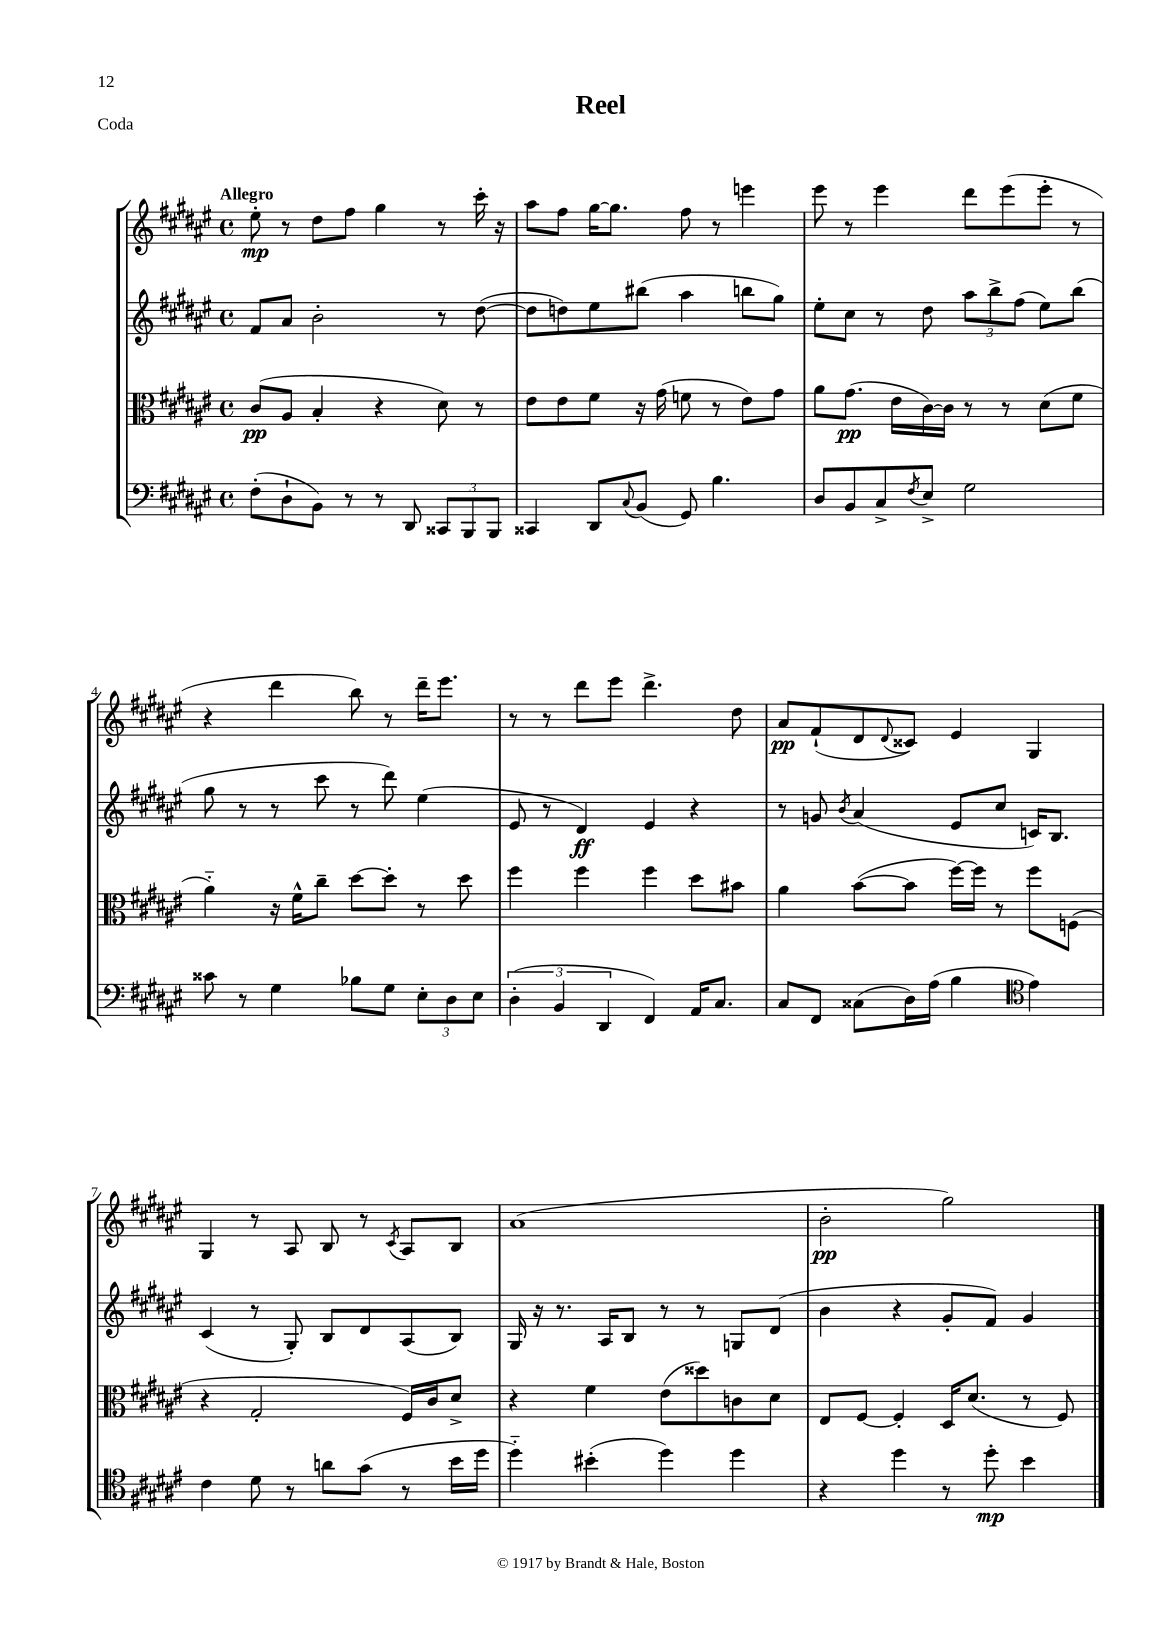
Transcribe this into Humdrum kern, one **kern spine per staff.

**kern	**kern	**kern	**kern
*staff4	*staff3	*staff2	*staff1
*clefF4	*clefC3	*clefG2	*clefG2
*k[f#c#g#d#a#e#]	*k[f#c#g#d#a#e#]	*k[f#c#g#d#a#e#]	*k[f#c#g#d#a#e#]
*M4/4	*M4/4	*M4/4	*M4/4
*met(c)	*met(c)	*met(c)	*met(c)
(8F#'	(8c#	8f#	8ee#'
8D#`	8A#	8a#	8r
8BB)	4B'	2b'	8dd#
8r	.	.	8ff#
8r	4r	.	4gg#
8DD#	.	.	.
12CC##	8d#)	8r	8r
12BBB	.	.	.
.	8r	([8dd#	16ccc#'
12BBB	.	.	.
.	.	.	16r
=	=	=	=
4CC##	8e#	8dd#]	8aa#
.	8e#	8dd)	8ff#
8DD#	8f#	8ee#	[16gg#
.	.	.	8.gg#]
8qqC#	.	.	.
(8BB	16r	(8bb#	.
.	(16g#	.	.
8GG#)	8f	4aa#	8ff#
4.B	8r	.	8r
.	8e#)	8bb	4eee
.	8g#	8gg#)	.
=	=	=	=
8D#	8a#	8ee#'	8eee#
8BB	(8.g#	8cc#	8r
8C#^	.	8r	4eee#
.	16e#	.	.
8qF#	.	.	.
8E#^	[16c#)	8dd#	.
.	16c#]	.	.
2G#	8r	12aa#	8ddd#
.	.	12bb^	.
.	8r	.	(8eee#
.	.	(12ff#	.
.	(8d#	8ee#)	8eee#'
.	8f#	(8bb	8r
=	=	=	=
8c##	4a#'~)	8gg#	4r
8r	.	8r	.
4G#	16r	8r	4ddd#
.	16f#^^	.	.
.	8cc#~	8ccc#	.
8B-	[8dd#	8r	8bb)
8G#	8dd#']	8ddd#)	8r
12E#'	8r	(4ee#	16ddd#~
.	.	.	8.eee#
12D#	.	.	.
.	8dd#	.	.
12E#	.	.	.
=	=	=	=
(6D#'	4ff#	8e#	8r
.	.	8r	8r
6BB	.	.	.
.	4ff#	4d#)	8ddd#
6DD#	.	.	.
.	.	.	8eee#
4FF#)	4ff#	4e#	4.ddd#^
16AA#	8dd#	4r	.
8.C#	.	.	.
.	8b#	.	8dd#
=	=	=	=
8C#	4a#	8r	8a#
8FF#	.	8g	(8f#`
.	.	8qb	.
(8C##	([8b	(4a#	8d#
.	.	.	8qqd#
16D#)	8b]	.	8c##)
(16A#	.	.	.
4B	[16ff#)	8e#	4e#
.	16ff#]	.	.
.	8r	8cc#	.
*clefC4	*	*	*
4e#)	8ff#	16c)	4G#
.	.	8.B	.
.	(8F	.	.
=	=	=	=
4c#	4r	(4c#	4G#
8d#	2G#'	8r	8r
8r	.	8G#')	8A#
8a	.	8B	8B
(8g#	.	8d#	8r
.	.	.	8qc#
8r	16F#)	(8A#	8A#
.	16c#	.	.
16b	8d#^	8B)	8B
16dd#	.	.	.
=	=	=	=
4dd#'~)	4r	16G#	(1a#
.	.	16r	.
.	.	8.r	.
(4b#'	4f#	.	.
.	.	16A#	.
.	.	8B	.
4dd#)	(8e#	8r	.
.	8dd##)	8r	.
4dd#	8c	8G	.
.	8d#	(8d#	.
=	=	=	=
4r	8E#	4b	2b'
.	[8F#	.	.
4dd#	4F#']	4r	.
8r	16D#	8g#'	2gg#)
.	(8.d#	.	.
8dd#'	.	8f#)	.
4b	8r	4g#	.
.	8F#)	.	.
==	==	==	==
*-	*-	*-	*-
